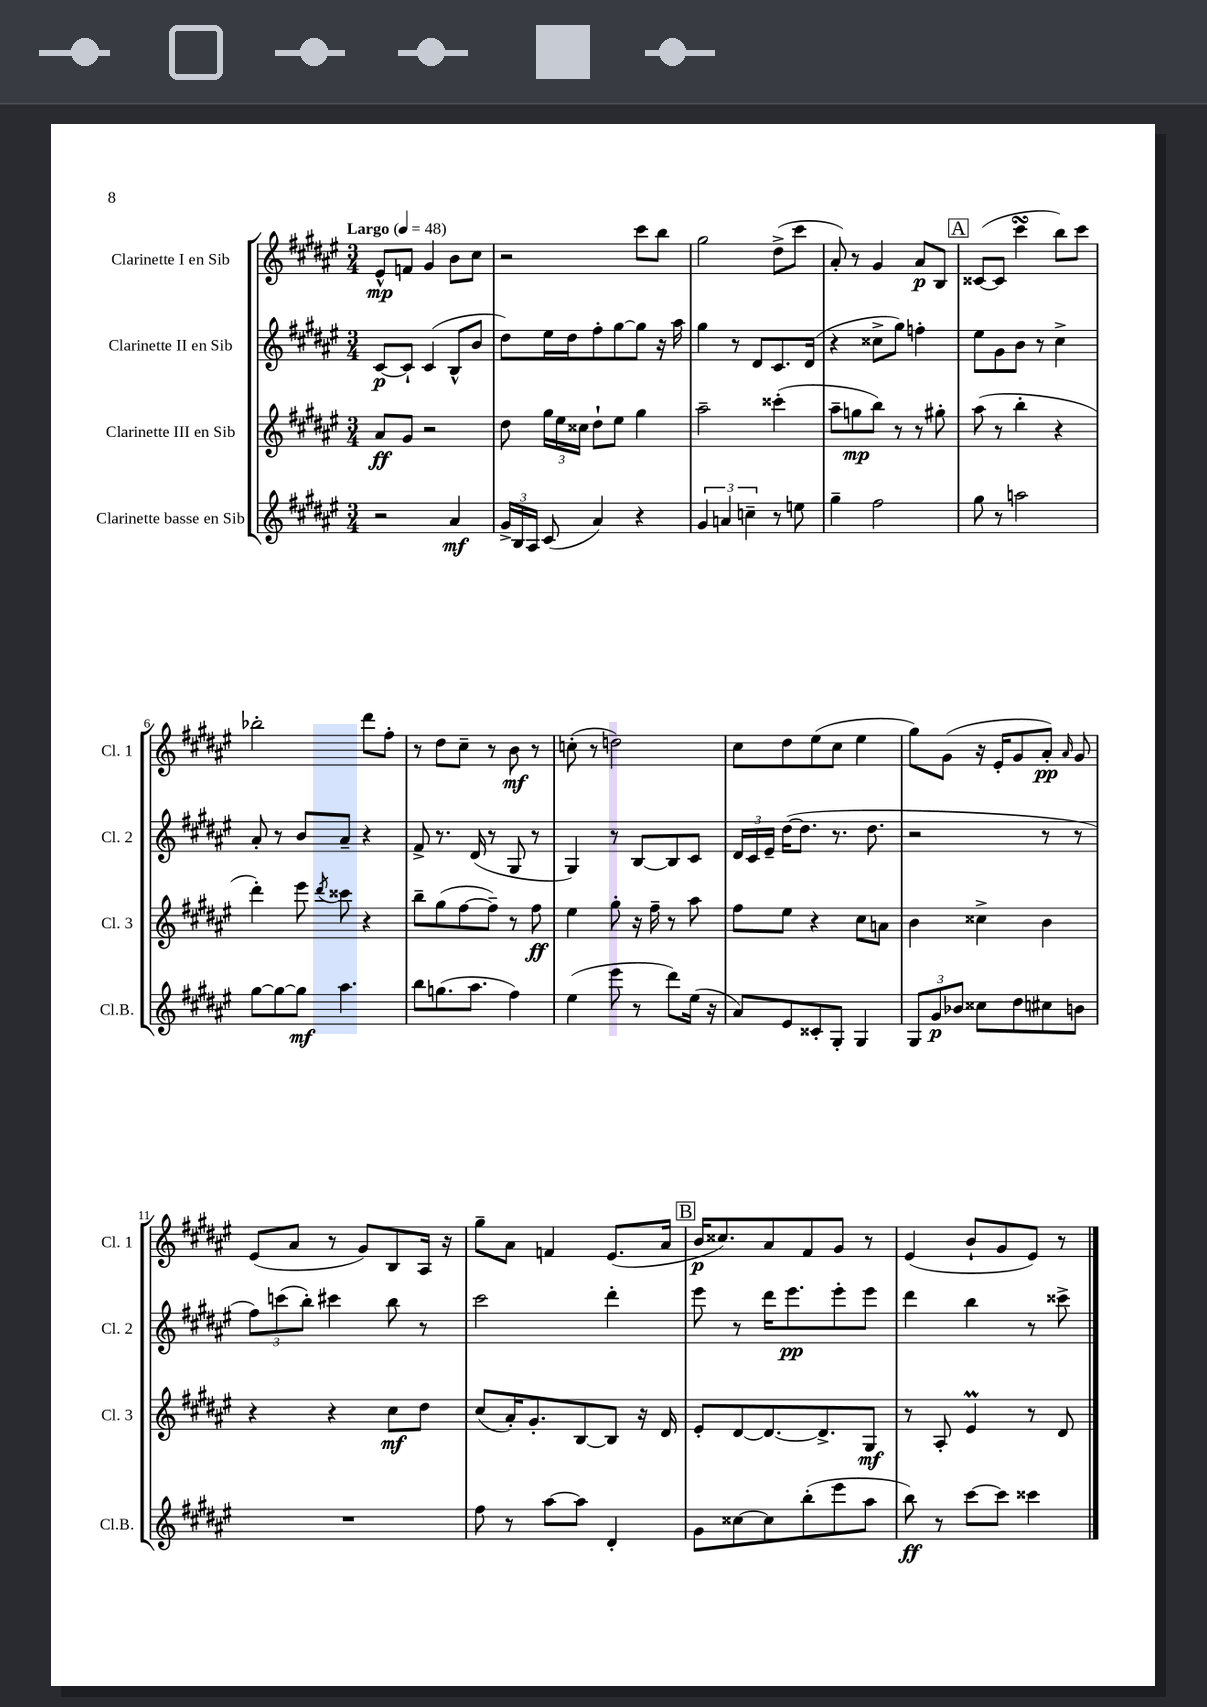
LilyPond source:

<<
\new StaffGroup <<
\new Staff = "s0" \with { instrumentName = "Clarinette I en Sib" shortInstrumentName = "Cl. 1" } {
    \clef treble \key fis \major \numericTimeSignature \time 3/4 \tempo "Largo" 4 = 48
    \autoBeamOff eis'8[-^\mp f'8] gis'4 b'8[ cis''8] |
    r2 cis'''8[ b''8] |
    gis''2 dis''8[->( cis'''8] |
    ais'8-.) r8 gis'4 ais'8[\p b8] |
    \mark \markup { \box "A" } cisis'8[~( cisis'8] cis'''4\turn b''8[) cis'''8] |
    bes''2-. dis'''8[ fis''8]-. |
    r8 dis''8[ cis''8]-- r8 b'8\mf r8 |
    c''8-.( r8 d''2) |
    cis''8[ dis''8 eis''8( cis''8] eis''4 |
    gis''8[) gis'8]( r16 eis'16[-. gis'8 ais'8]-.\pp) \grace { ais'16 } gis'8 |
    eis'8[( ais'8] r8 gis'8[) b8 ais16] r16 |
    gis''8[-- ais'8] f'4 eis'8.[( ais'16] |
    \mark \markup { \box "B" } b'16[\p cisis''8.) ais'8 fis'8 gis'8] r8 |
    eis'4( b'8[-! gis'8 eis'8]) r8 \bar "|." |
}
\new Staff = "s1" \with { instrumentName = "Clarinette II en Sib" shortInstrumentName = "Cl. 2" } {
    \clef treble \key fis \major \numericTimeSignature \time 3/4
    \autoBeamOff cis'8[~\p cis'8]-! cis'4( b8[-^ b'8] |
    dis''8[) eis''16 dis''16 fis''8-. gis''8~ gis''8] r16 ais''16 |
    gis''4 r8 dis'8[ cis'8. dis'16]( |
    r4 cisis''8[-> gis''8]) f''4-. |
    \mark \markup { \box "A" } eis''8[ gis'8 b'8] r8 cis''4-> |
    ais'8-. r8 b'8[ ais'8]-- r4 |
    fis'8-> r8. dis'16( r8 gis8 r8 |
    gis4) r8 b8[~ b8 cis'8] |
    \tuplet 3/2 { dis'16[ cis'16 eis'16]-- } dis''16[~( dis''8.] r8. dis''8. |
    r2 r8 r8 |
    \tuplet 3/2 { fis''8[) c'''8( b''8]-.) } cis'''4 b''8 r8 |
    cis'''2 dis'''4-. |
    \mark \markup { \box "B" } eis'''8 r8 dis'''16[ eis'''8.\pp eis'''8-. eis'''8] |
    dis'''4 b''4 r8 cisis'''8-> \bar "|." |
}
\new Staff = "s2" \with { instrumentName = "Clarinette III en Sib" shortInstrumentName = "Cl. 3" } {
    \clef treble \key fis \major \numericTimeSignature \time 3/4
    \autoBeamOff ais'8[\ff gis'8] r2 |
    dis''8 \tuplet 3/2 { gis''16[ eis''16 cisis''16] } dis''8[-! eis''8] gis''4 |
    ais''2-- cisis'''4-.( |
    ais''8[-- g''8\mp b''8]) r8 r8 gis''8-. |
    \mark \markup { \box "A" } ais''8( r8 b''4-. r4 |
    dis'''4-.) eis'''8 \acciaccatura { dis'''8 } cisis'''8 r4 |
    b''8[-- gis''8( fis''8~ fis''8]--) r8 fis''8\ff |
    eis''4 gis''8-. r16 fis''16-- r8 ais''8 |
    fis''8[ eis''8] r4 cis''8[ a'8] |
    b'4 cisis''4-> b'4 |
    r4 r4 cis''8[\mf dis''8] |
    cis''8[( ais'16-.) gis'8.-. b8~ b8] r16 dis'16 |
    \mark \markup { \box "B" } eis'8[-. dis'8~ dis'8.~ dis'8.-> gis8]\mf |
    r8 ais8-. eis'4\prall r8 dis'8 \bar "|." |
}
\new Staff = "s3" \with { instrumentName = "Clarinette basse en Sib" shortInstrumentName = "Cl.B." } {
    \clef treble \key fis \major \numericTimeSignature \time 3/4
    \autoBeamOff r2 ais'4\mf |
    \tuplet 3/2 { gis'16[-> b16 ais16] } cis'8( ais'4) r4 |
    \tuplet 3/2 { gis'4 a'4 c''4-- } r8 e''8 |
    gis''4-- fis''2 |
    \mark \markup { \box "A" } gis''8 r8 a''2 |
    gis''8[~ gis''8~ gis''8]\mf ais''4. |
    b''8[ g''8.( ais''8.] fis''4) |
    eis''4( eis'''8 r8 dis'''8[) eis''16]( r16 |
    ais'8[) eis'8 cisis'8-. gis8]-. gis4 |
    \tuplet 3/2 { gis8[ gis'8\p bes'8] } cisis''8[ dis''8 cis''8 b'8] |
    R2. |
    fis''8 r8 ais''8[~ ais''8] dis'4-. |
    \mark \markup { \box "B" } gis'8[ cisis''8~ cisis''8 b''8-.( eis'''8 ais''8] |
    b''8\ff) r8 cis'''8[~ cis'''8] cisis'''4 \bar "|." |
}
>>
>>
